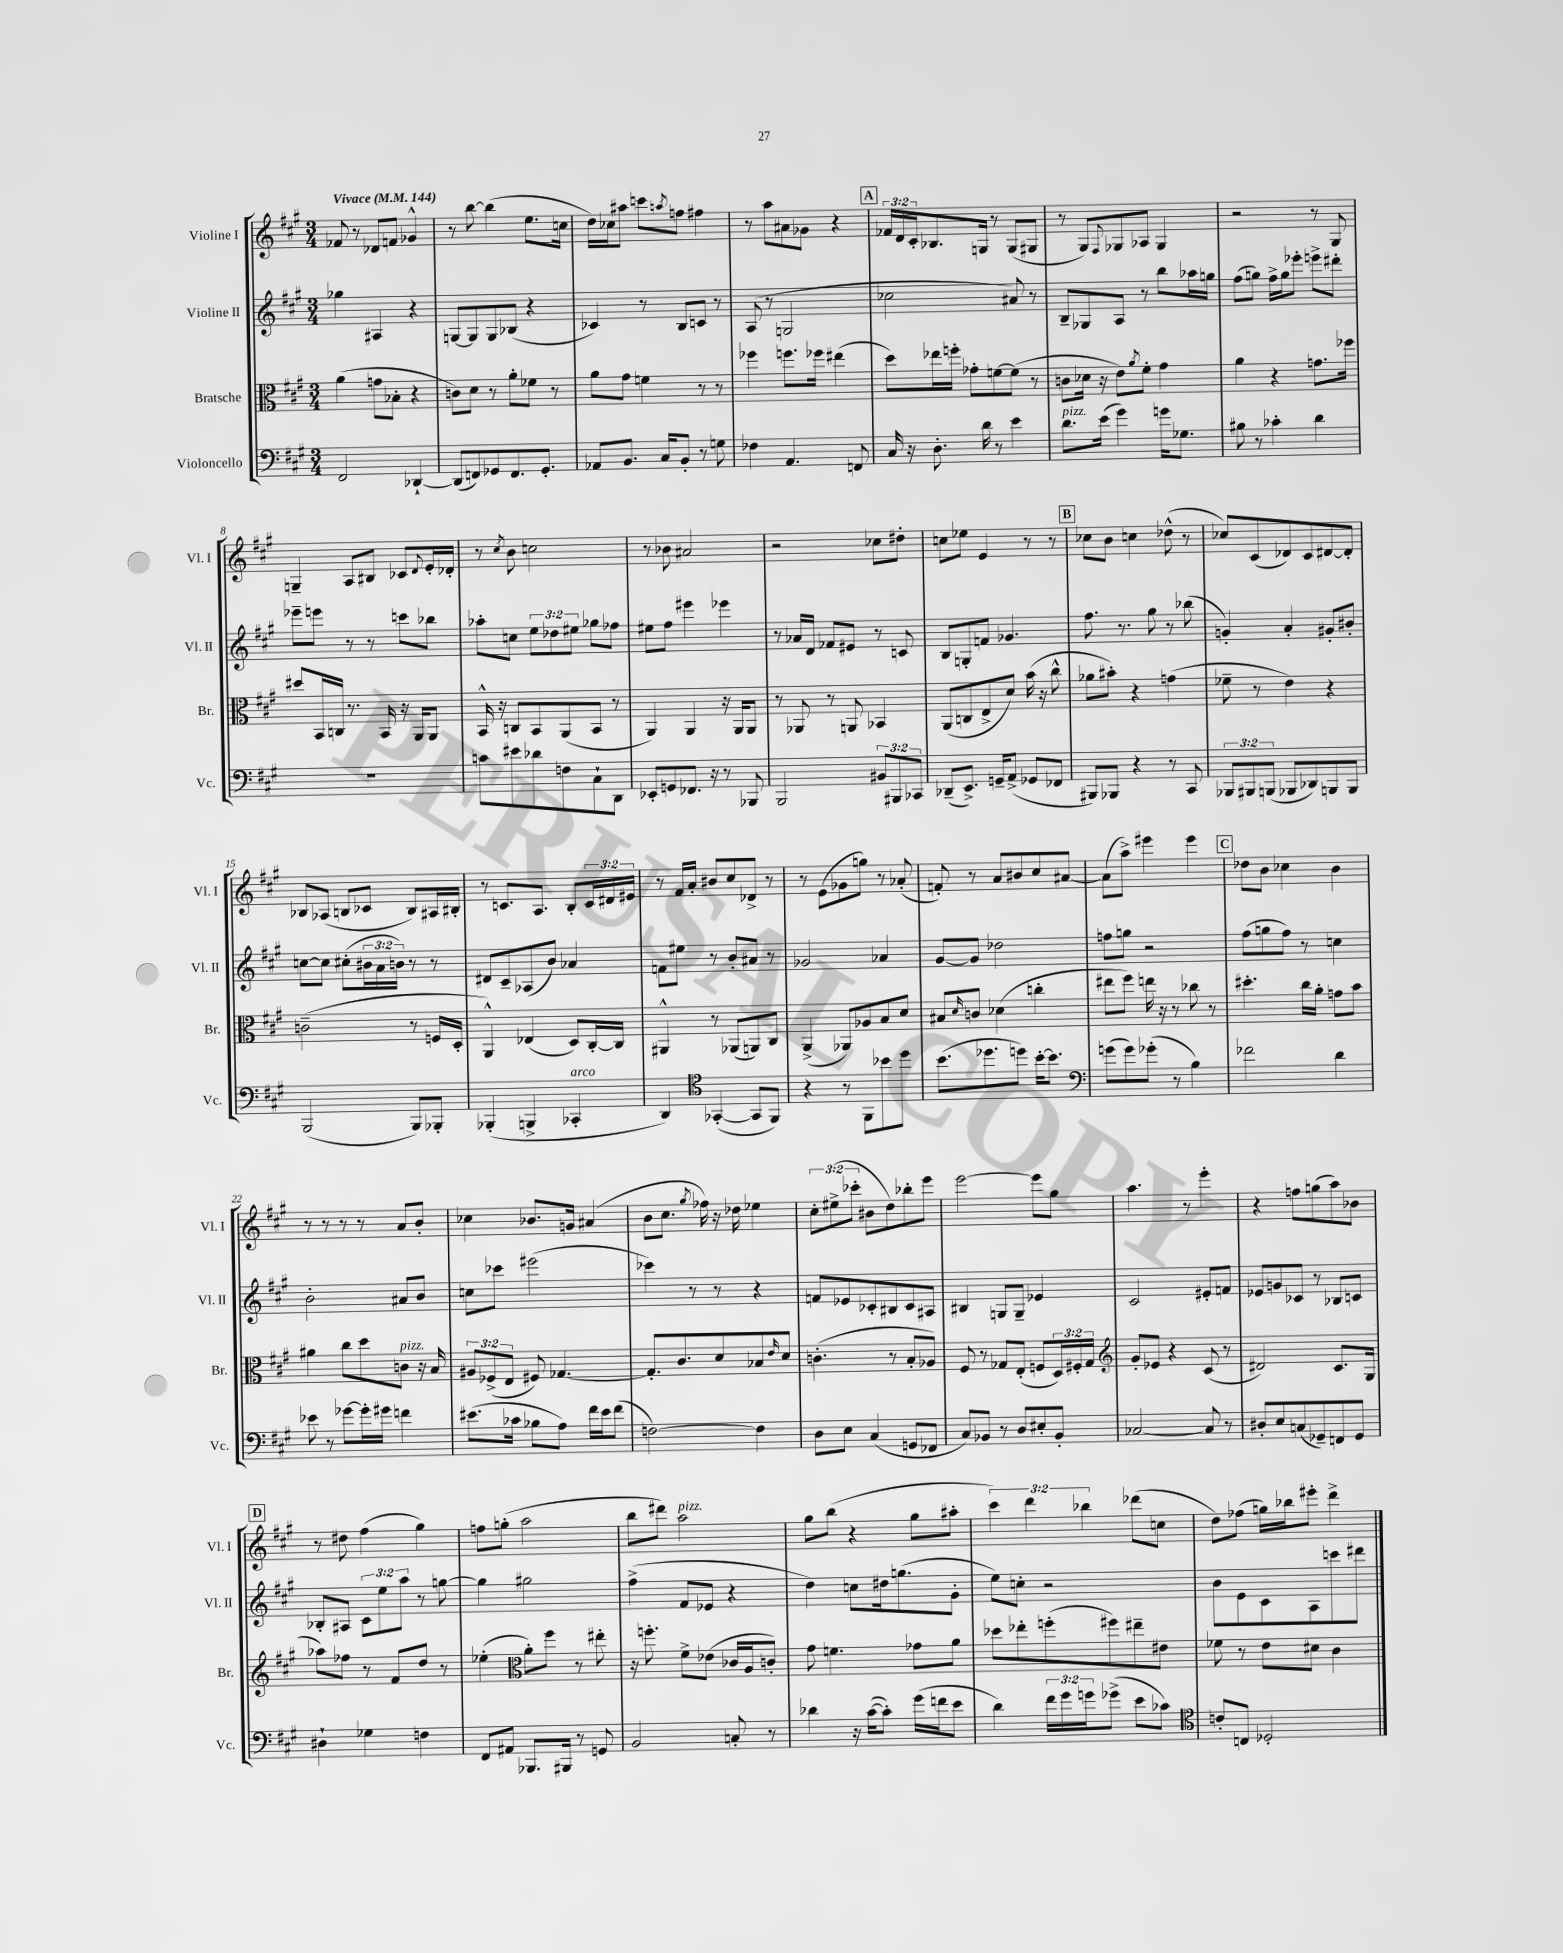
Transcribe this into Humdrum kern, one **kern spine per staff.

**kern	**kern	**kern	**kern
*part4	*part3	*part2	*part1
*staff4	*staff3	*staff2	*staff1
*I"Violoncello	*I"Bratsche	*I"Violine II	*I"Violine I
*I'Vc.	*I'Br.	*I'Vl. II	*I'Vl. I
*clefF4	*clefC3	*clefG2	*clefG2
*k[f#c#g#]	*k[f#c#g#]	*k[f#c#g#]	*k[f#c#g#]
*M3/4	*M3/4	*M3/4	*M3/4
*MM144	*MM144	*MM144	*MM144
=1	=1	=1	=1
!	!	!	!LO:TX:a:B:t=Vivace
2FF#/	(4a\	4gg-X\	8f-X/
.	.	.	8r
.	8gn\L	4A#X/	8d-X/L
.	8B-X'\J	.	8fn/J
[4DD-X`/	4r	4r	4g-X^^/
=2	=2	=2	=2
(8DD-/L]	8cn\L)	[8Gn/L	8r
8FFn/)	8d\J	8G/]	[8bb\
8GG-X/	8r	8G/	(4bb\]
8.FF/	8a'\L	(8B-X/J	.
.	8f-X\J	4r	8.ee\L
8.GG-'/J	.	.	.
.	8r	.	.
.	.	.	16ccn\Jk
=3	=3	=3	=3
8AA-X/L	8a\L	4c-X/)	16dd\LL)
.	.	.	16cc-X\J
8.BB/J	8g#\J	.	8aa#X\J
.	4fn\	8r	8cccn\L
16C#/KL	.	.	.
.	.	.	8qaan/
8BB'/J	.	8B/L	8ffn\J
8r	8r	8cn/J	4ff#X\
8Gn\	8r	8r	.
=4	=4	=4	=4
4F-X\	4ff-X\	(8A/	8r
.	.	8r	8aa\L
4.AA/	8.ffn\L	2Gn/	8a#X\
.	.	.	8g-X\J
.	16ff-X\Jk	.	.
.	(4ee#X\	.	4r
8FFn/	.	.	.
!!LO:REH:place=s1:t=A
=5	=5	=5	=5
16C#/	8dd\L)	2cc-X\	24f-X/LL
.	.	.	24d/
16r	.	.	.
.	.	.	24c#'/J
8.D'\	16ee-X\L	.	8.B-X/
.	16ffn'\JJ	.	.
.	8g-X'\L	.	.
16d\	.	.	16Gn/Jk
8r	[8fn\	.	8r
4e\	(8f\J]	8a#X/)	(8G/L
.	8r	8r	8G#X/J
=6	=6	=6	=6
!LO:TX:a:i:t=pizz.	!	!	!
8.d\L	8cn\L	8B~/L	8r
.	16d-X\Jk	8G-X/	8G#/L)
(16e\Jk	16r	.	.
.	.	.	8qqF#/
4g#\)	8e\L)	8A/J	8G-X/
.	8qa/	.	.
.	8f#'\J	8r	8A-X/J
16gn\KL	4g#\	8bb\L	4G-/
8.G-X\J	.	.	.
.	.	16aa-X\L	.
.	.	16ggn\JJ	.
=7	=7	=7	=7
8B#X\	4a\	(8ff#\L	2r
8r	.	8ggn\J)	.
4c-X'\	4r	16ff#^\LL	.
.	.	16gg\J	.
.	.	8eee-X'\J	.
4d\	8.gn\L	8eeen^\L	8r
.	.	8ddd#X'\J	8G#/
.	16ff-X\Jk	.	.
!!LO:LB:g=z
=8	=8	=8	=8
2.r	8dd#X/L	8eee-X~\L	4Gn~/
.	16BB/L	8eeen\J	.
.	16Cn/JJ	.	.
.	8.r	8r	8A/L
.	.	8r	8B#X/J
.	16BB/	.	.
.	16r	8cccn\L	8c-X/L
.	16AA/KL	.	.
.	.	.	8qqd/
.	8AA/J	8bb-X\J	16e'/L
.	.	.	16d-X'/JJ
=9	=9	=9	=9
8cn\L	16BB^^/	8aa-X'\L	8r
.	16r	.	.
.	.	.	8qcc#/
8e#X\	8Cn/L	8ccn\J	8b\
8d-X\	8BB/	12ee\L	2ccn\
.	.	12dd-X\	.
8Fn\	(8AA/	.	.
.	.	12ee#X\J	.
8C#`\	8BB/J	8gg-X\L	.
8DD\J	8r	8ff-X\J	.
=10	=10	=10	=10
8EE-X'/L	4AA/)	8ee#X\L	8r
8GGn/	.	8ff#\J	8b-X\
8.FF-X/J	4AA/	4eee#X\	2a#X/
16r	.	.	.
8r	16r	4eee-X\	.
.	16AA/KL	.	.
8BBB-X/	8AA/J	.	.
=11	=11	=11	=11
2BBB/	8r	8r	2r
.	8AA-X/	16a-X/LL	.
.	.	16d/JJ	.
.	8r	8f-X/L	.
.	8AAn/	8e#X/J	.
12BB#X/L	4BB-X/	8r	8cc-X\L
12BBB#X/	.	.	.
.	.	8cn/	8dd#X'\J
12CC-X/J	.	.	.
=12	=12	=12	=12
(8DD-X~/L	(8AA/L	8B/L	8ccn\L
8.EE^/J)	8Cn/	8Gn'/	8ee-X\J
.	8E^/	8fn/J	4e/
16GGn~/KL	.	.	.
(8AA^/J	8d/J)	4.g-X/	.
8GG-X/L	(16b\	.	8r
.	16r	.	.
8FF-X/J	8cc#^^\	.	8r
!!LO:REH:place=s1:t=B
=13	=13	=13	=13
8BBB#X/L)	8a-X\L	8.ff#\	8cc-X\L
8BBB-X/J	8b#X'\J)	.	8b\J
.	.	8.r	.
4r	4r	.	4ccn\
.	.	8gg#\	.
8r	(4gn\	8r	(8dd-X^^\
8CC#/	.	(8bb-X\	8r
=14	=14	=14	=14
12BBB-X/L	8f-X~\	4gn'/)	8cc-X/L)
12BBB#X/	.	.	.
.	8r	.	(8c#/
(12BBBn/J	.	.	.
8BBB-X/L	4e\)	4a'/	8d-X/)
8DD-X/)	.	.	8c#/
8BBBn/	4r	8g#X'/L	[8d#X/
8BBB/J	.	8b#X'/J	8d#'/J]
!!LO:LB:g=z
=15	=15	=15	=15
(2BBB/	(2cn~\	[8ccn\L	8B-X/L
.	.	8cc\J]	(8A-X/J
.	.	(8cc#X'\L	8Bn/L
.	.	24b#X\L	8c-X/J
.	.	24a\	.
.	.	24bn\JJ)	.
8BBB/L)	8r	8r	8B/L)
8BBB-X'/J	16Fn/LL	8r	16A#X/L
.	16D'/JJ	.	16B#X'/JJ
=16	=16	=16	=16
(4BBB-X'/	4AA^^/)	8d#X/L	8r
.	.	8c#~/	8.cn/L
4BBBn^/	(4E-X/	(8A-X/	.
.	.	.	8.A/J
.	.	8b/J)	.
!LO:TX:a:i:t=arco	!	!	!
4CC-X'/	8D/L)	4a-X/	8B'/L
.	[16C#'/L	.	24c/L
.	.	.	24d#X/
.	16C#/JJ]	.	.
.	.	.	24e#X/JJ
=17	=17	=17	=17
4DD/)	4AA#X^^/	8fn\L	8r
.	.	8ee#X\J	16f#/LL
.	.	.	16a'/JJ
*clefC4	*	*	*
([4GG-X'/	8r	8r	8b#X/L
.	(8AA-X/L	8b'/L	8cc#/
8GG-/L]	8AAn/)	8a#X/J	8d-X^/J
8FF#/J)	8C#/J	8r	8r
=18	=18	=18	=18
4r	(4AA^/	2g-X/	8r
.	.	.	(8e\L
8r	8AA-X/L)	.	8g-X\
8FF#\L	8A-X/	.	8ggn\J)
8b-X\	8B/	4a-X/	8r
8dd\J	8d/J	.	(8a-X'/
=19	=19	=19	=19
(8.b\L	8B#X/L	[8g#/L	8fn'/)
.	16qqd/	.	.
.	8cn/J	8g#/J]	8r
8.dd-X\	.	.	.
.	(4d-X\	2dd-X\	8a/L
8ddn\J)	.	.	8b#X/
[16b'\KL	4ccn'\	.	8cc#/
8.b\J]	.	.	.
.	.	.	[8a#X/J
=20	=20	=20	=20
*clefF4	*	*	*
(8gn\L	8ee#X\L	8ffn\L	(8a#\L]
8g\)	8ff#\J)	8ggn\J	8aa^\J)
(8g-X'\J	16een\	2r	4eee#X\
.	16r	.	.
8r	8r	.	.
4B\)	8cc-X\	.	4eee#\
.	8r	.	.
!!LO:REH:place=s1:t=C
=21	=21	=21	=21
2f-X\	4.dd#X'\	(8ff#\L	8dd-X\L
.	.	8ggn\	8b\J
.	.	8ff#\J)	4cc-X\
.	16cc#\LL	8r	.
.	16a'\JJ	.	.
4d\	8gn\L	4ccn\	4b\
.	8b\J	.	.
!!LO:LB:g=z
=22	=22	=22	=22
8e-X\	4a#X\	2b'\	8r
8r	.	.	8r
[8g-X\L	8cc#\L	.	8r
16g-'\L]	8dd\	.	8r
16g#X\JJ	.	.	.
!	!LO:TX:a:i:t=pizz.	!	!
4fn\	8cn\J	8a#X/L	8a/L
.	16r	8b/J	8b'/J
.	16B/	.	.
=23	=23	=23	=23
(8.e#X\L	12A#X/L	8ccn\L	4cc-X\
.	(12F-X^/	.	.
.	.	8ccc-X\J	.
.	12E/J	.	.
16c-X\Jk	.	.	.
8B-X\L	8F#X/)	(2eee#X\	8.b-X/L
8A\J)	[4.G-X/	.	.
.	.	.	16gn/Jk
16f#\LL	.	.	(4a#X/
16e#\J	.	.	.
(8f#\J	.	.	.
=24	=24	=24	=24
[2Fn\)	8.G-'/L]	4ccc-X\)	8b\L
.	.	.	8.cc#\J
.	8.c#/	.	.
.	.	8r	.
.	.	.	8qgg#/
.	.	.	16ff-X\)
.	8d/	8r	16r
.	.	.	16dd-X\
4F\]	8B-X/	4r	4ee-X\
.	16qqe/	.	.
.	8d/J	.	.
=25	=25	=25	=25
8D\L	(4.cn'\	8fn/L	12cc#'\L
.	.	.	(12ee#X^\
8E\J	.	8e-X/	.
.	.	.	12ccc-X'\J
(4C#/	.	8c-X'/	8b#X\L
.	8r	8B#X/	8dd\)
8GGn/L	8B'/L	8c-/	8bb-X'\
8FF-X/J	8A-X/J)	8A#X/J	8eee\J
=26	=26	=26	=26
8C#/L)	8F#/	4B#X/	[2eee\
8BB-X/J	8r	.	.
8r	8G-X/L	8Gn/L	.
8D/L	(8E'/J	8G~/J	.
8E#X'/	8Fn/L	4e-X/	8eee\L]
8BB-'/J	24D/L)	.	8gg#\J
.	24F#X'/	.	.
.	24G-/JJ	.	.
=27	=27	=27	=27
*	*clefG2	*	*
[2C-X/	8g#'/L	2c#/	4.aa\
.	8e-X/J	.	.
.	4r	.	.
.	.	.	8r
8C-/]	(8c#/	8e#X'/L	4eee'\
8r	8r	8fn/J	.
=28	=28	=28	=28
8D#X'/L	2d#X/)	8e-X/L	4r
8E/	.	8gn/	.
(8Cn/	.	8c-X/J	8ffn\L
8GG-X~/)	.	8r	(8ggn\
8FFn/	8.c#/L	8B-X/L	8aa\)
8GG-/J	.	8cn/J	8b-X\J
.	(16G#/Jk	.	.
!!LO:LB:g=z
!!LO:REH:place=s1:t=D
=29	=29	=29	=29
4D#X`\	8aa-X\L)	8B-X'/L	8r
.	8ff-X\J	8A#X/J	8dd#X\
4G-X\	8r	12c#\L	(4ff#\
.	.	12ee\	.
.	8f#/L	.	.
.	.	12aa\J	.
4Fn\	8dd/J	8r	4gg#\)
.	8r	[8ggn\	.
=30	=30	=30	=30
8FF#/L	(4ee-X'\	4gg\]	8ffn\L
8AA#X/J	.	.	(8ggn'\J
*	*clefC3	*	*
8.BBB-X/L	8a'\L)	2gg#X\	2aa\
.	8ff#\J	.	.
16BBB#X/Jk	.	.	.
8r	8r	.	.
8GGn/	8ee#X'\	.	.
=31	=31	=31	=31
2BB/	16r	(4ff#^\	8bb\L
.	8.ffn'\	.	.
.	.	.	8ddd#X\J)
!	!	!	!LO:TX:a:i:t=pizz.
.	8f#^\L	8f#/L	2aa\
.	(8e-X\J	8e-X/J	.
8Cn'/	16c-X/LL	4r	.
.	16A/J	.	.
8r	8cn'/J)	.	.
=32	=32	=32	=32
4d-X\	8g#\	4dd\)	8gg#\L
.	4.fn\	.	(8bb\J
16r	.	8ccn\L	4r
([16c#\KL	.	.	.
8c#'\J])	.	16dd#X\k	.
.	.	(8.ggn\	.
(16g#\LL	8g-X\L	.	8gg#\L
16fn\J	.	.	.
8e\J	8a\J	8g#'\J	8aa#X'\J
=33	=33	=33	=33
4d\)	8dd-X\L	8ee\L)	6ccc#\)
.	8ee-X'\	8ccn'\J	.
.	.	.	6ddd\
24f#\LL	(8ffn'\	2r	.
24g#\	.	.	.
24gn\J	.	.	6bb-X\
(8g-X^\J	8ff#X\)	.	.
8e\L	8ee#X~\	.	(8ddd-X\L
8c-X\J)	8e#X\J	.	8ccn\J
=34	=34	=34	=34
*clefC4	*	*	*
8cn'/L	8f-X\	8b\L	8dd\L)
8Cn/J	8r	8e\	(8ff-X\J
2D-X'/	8e\L	8c#\	16ggn\LL)
.	.	.	16bb-X\J
.	8d#X\J	8A\	8eee#X'\J
.	4c#\	8cccn\	4ddd^\
.	.	8ddd#X\J	.
==	==	==	==
*-	*-	*-	*-
